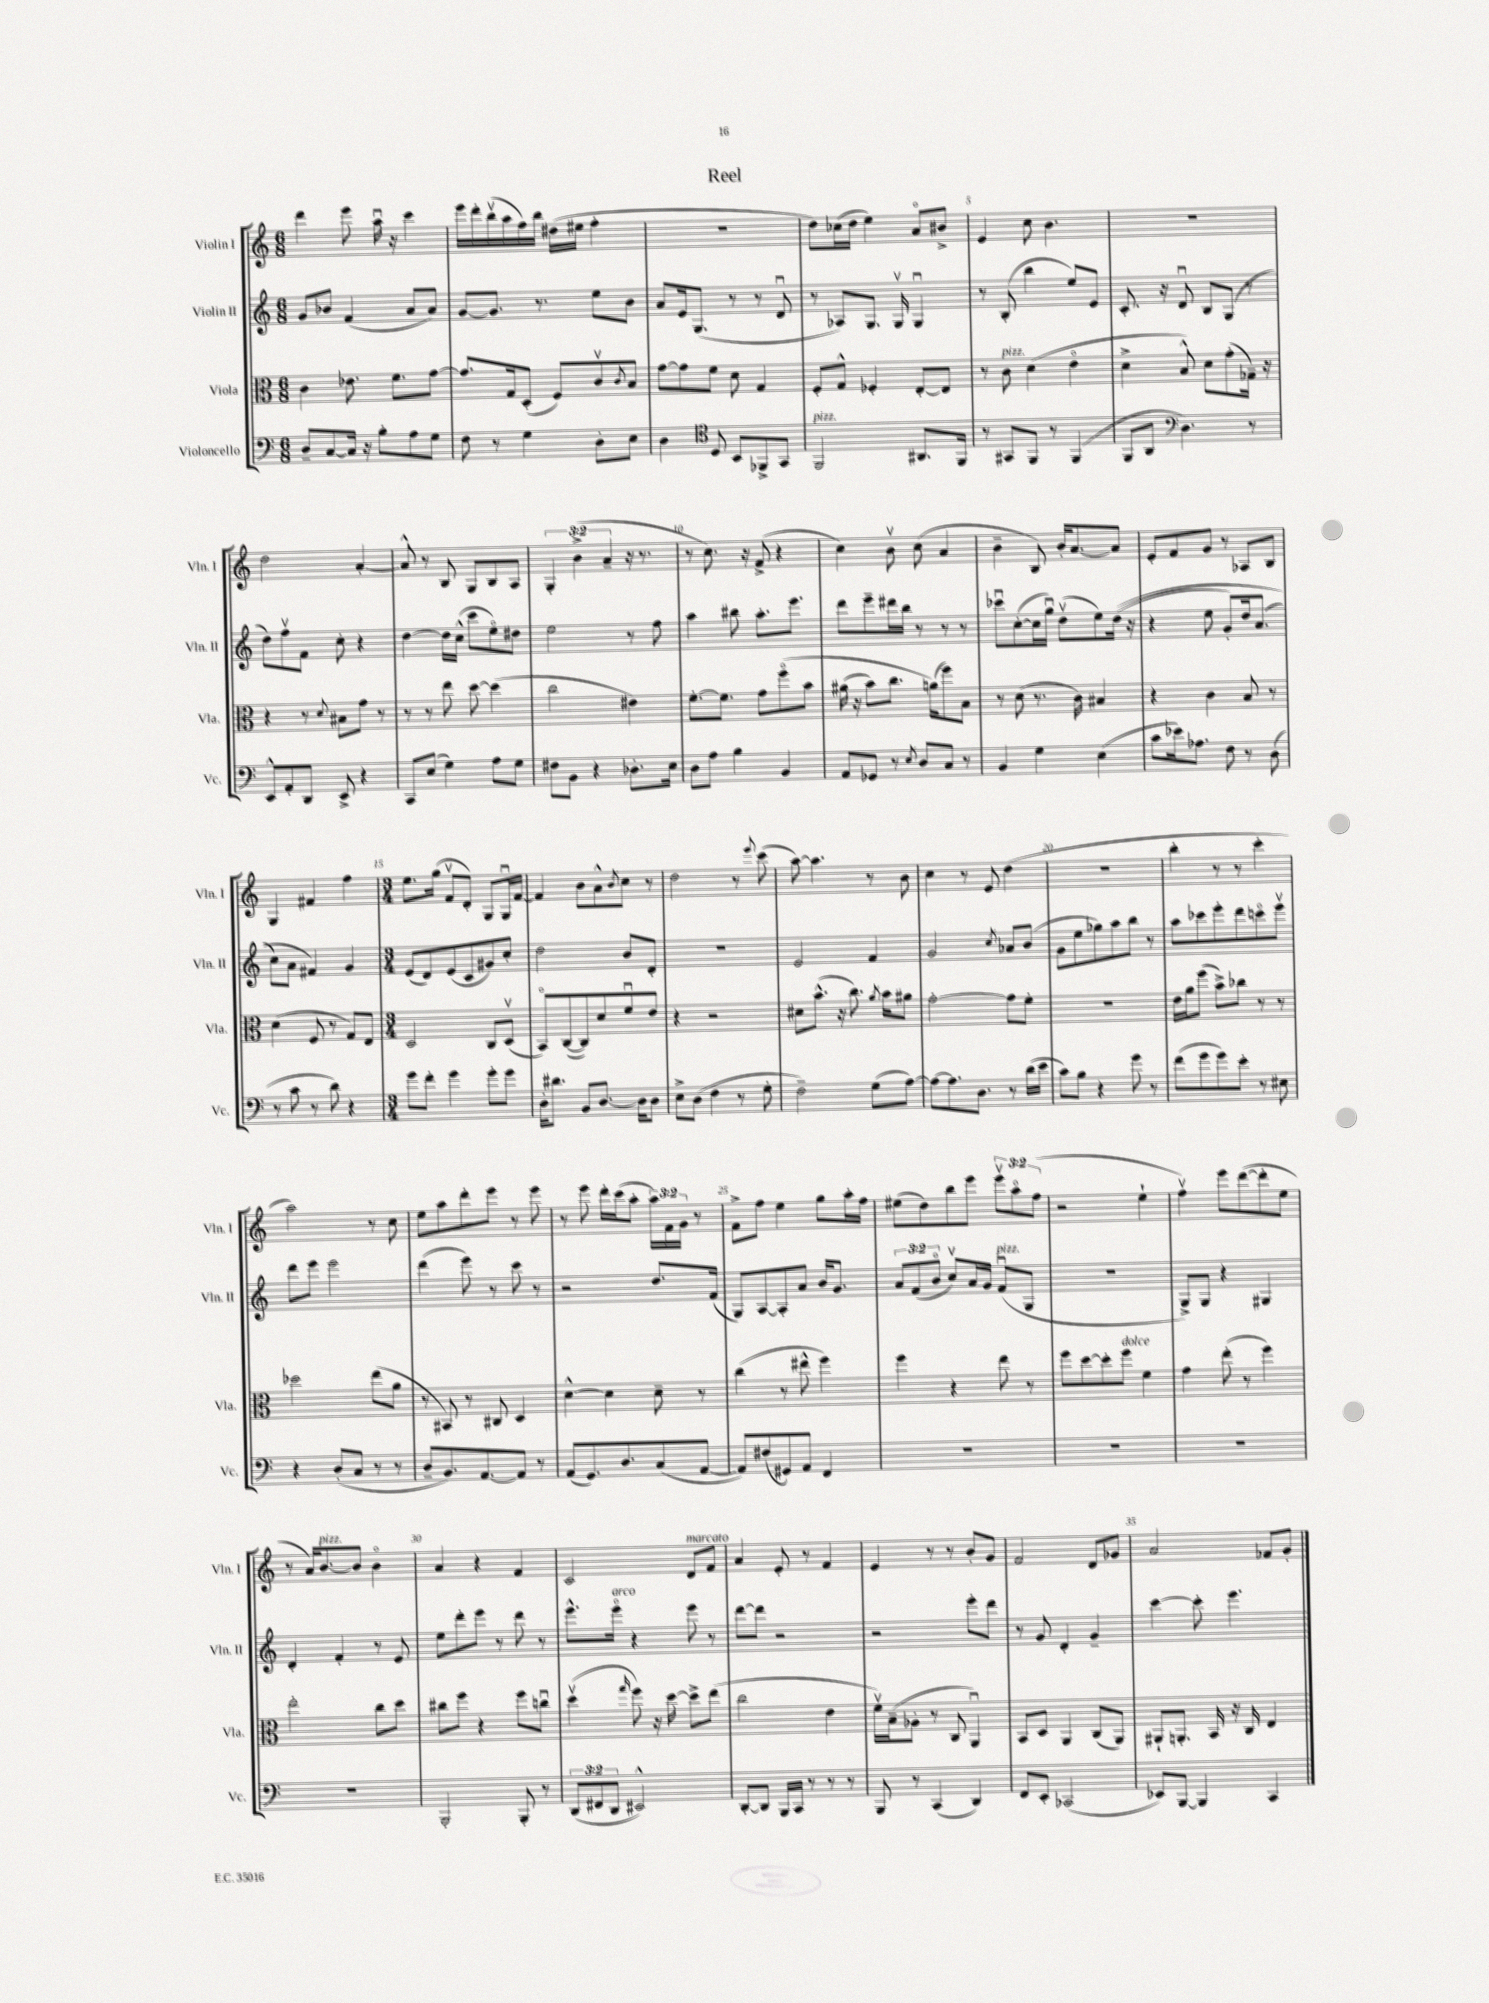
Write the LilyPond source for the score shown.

\header { title = "Reel" }
<<
\new StaffGroup <<
\new Staff = "s0" \with { instrumentName = "Violin I" shortInstrumentName = "Vln. I" } {
    \clef treble \key c \major \numericTimeSignature \time 6/8 \override Staff.TupletNumber.text = #tuplet-number::calc-fraction-text
    d'''4 e'''8 a''16\downbow r16 c'''4 |
    e'''16 d'''16-. b''16\upbow( a''16 f''16) b''16 dis''16( eis''16 f''4-. |
    R2. |
    d''8) ces''16( d''16 e''4) a'8\flageolet bis'8-> |
    e'4 c''8 b'4. |
    R2. |
    d''2 a'4~-. |
    a'8-^ r8 b8 g8 b8 a8 |
    \tuplet 3/2 { g4-. b'4->( a'4-- } r16 r8. |
    r8 c''8.) r16 f'8->( r4 |
    c''4) b'8\upbow c''8( a'4 |
    b'4-- b8) b'16-. a'8.~ a'8 |
    e'8-. f'8 g'8 r8 aes8 b8 |
    g4 fis'4 f''4 |
    \numericTimeSignature \time 3/4 e''8. g''16( f'8\upbow d'8-.) g8 g16\downbow f'16~ |
    f'4 b'8 a'8-^ \acciaccatura { b'8 } c''8 r8 |
    d''2 r8 \appoggiatura { e'''8 } c'''8( |
    a''8~) a''4. r8 b'8 |
    c''4 r8 e'8 d''4( |
    R2. |
    b''4-. r8 r8 c'''4-. |
    a''2) r8 c''8 |
    e''8 a''8 d'''8-. e'''8 r8 e'''8 |
    r8 e'''8 d'''16-. c'''16( a''8-. \tuplet 3/2 { a''16) f'16 g'16 } r8 |
    f'8-> f''8 e''4 g''8 a''16-. f''16 |
    eis''8( d''8) b''8 e'''8 \tuplet 3/2 { e'''8\upbow a''8\flageolet f''8( } |
    r2 e''4-! |
    f''4\upbow) e'''8 d'''8~( d'''8-. e''8 |
    r8 a'16) b'8.~^\markup { \italic "pizz." } b'8 b'4\flageolet |
    a'4 r4 f'4 |
    c'2 d'8^\markup { \italic "marcato" } f'8 |
    a'4 e'8-. r8 f'4 |
    e'4 r8 r8 b'8-. g'8 |
    f'2 d'8 ges'8 |
    a'2 fes'8 g'8-. \bar "|." |
}
\new Staff = "s1" \with { instrumentName = "Violin II" shortInstrumentName = "Vln. II" } {
    \clef treble \key c \major \numericTimeSignature \time 6/8 \override Staff.TupletNumber.text = #tuplet-number::calc-fraction-text
    g'8 bes'8 f'4( a'8 a'8) |
    g'8~ g'8. r8. e''8 b'8 |
    a'8 e'16 g8.( r8 r8 d'8\downbow |
    r8 aes8) g8. g16\upbow g4\downbow |
    r8 b8-.( b''4 e''8) e'8 |
    c'8.-. r16 d'8\downbow b8 g8( r8 |
    d''8) f''8\upbow f'8 c''8-. r4 |
    d''4~ d''16 c''16-^( c'''8 e''8\flageolet) dis''8 |
    e''2 r8 f''8 |
    a''4 bis''8 a''8.-. e'''8. |
    d'''8 e'''8-- dis'''16 b''16 r8 r8 r8 |
    ces'''8\downbow c''8~-.( c''16 g''16\downbow) d''8\upbow( e''8) d''16(\( r16 |
    r4 e''8 g'8-.) d''16 a'8.( |
    c''8\) a'8 fis'4) g'4 |
    \numericTimeSignature \time 3/4 e'8( d'8) e'8( c'8 gis'8) c''8-. |
    d''2 b'8 d'8-. |
    R2. |
    e'2 f'4 |
    g'2 \acciaccatura { c''8 } aes'8 b'8( |
    g'8 e''8 ges''8) a''8 b''8 r8 |
    a''8 ces'''8 e'''8-. d'''8 c'''8\flageolet e'''8\upbow |
    d'''8 e'''8 e'''2 |
    d'''4( e'''8) r8 c'''8 r8 |
    r2 d''8. f'16( |
    g8) a8~ a8-. a'8 b'16 g'8. |
    \tuplet 3/2 { a'8 f'8( b'8\flageolet } c''8\upbow) a'16 g'16 f'8\downbow^\markup { \italic "pizz." }( g8 |
    R2. |
    g8->) g8 r4 gis4 |
    d'4-. f'4-. r8 e'8 |
    e''8 d'''8-. e'''8 r8 d'''8 r8 |
    e'''8.-^ e'''16\flageolet^\markup { \italic "arco" } r4 e'''8 r8 |
    d'''8~ d'''8 r2 |
    r2 e'''8-. d'''8 |
    r8 g'8 d'4-. g'4-- |
    c'''4~ c'''8-. e'''4. \bar "|." |
}
\new Staff = "s2" \with { instrumentName = "Viola" shortInstrumentName = "Vla." } {
    \clef alto \key c \major \numericTimeSignature \time 6/8
    c'4 ees'8. f'8. g'8~ |
    g'8. g16 d8-.( f8) c'8\upbow \acciaccatura { c'8 } b8 |
    g'8~ g'8 f'8 d'8 g4 |
    f8-. g8-^ fes4-. e8~-. e8 |
    r8 c'8^\markup { \italic "pizz." } d'4( e'4\flageolet |
    d'4-> b8-^) d'8 g'8-.( ges16--) r16 |
    r4 r8 \appoggiatura { d'8 } bis8 g'8 r8 |
    r8 r8 e''8 d''8~ d''4( |
    c''2 eis'4) |
    f'8.~-. f'8. g'8 f''8\flageolet\( b'8 |
    ais'16( r16 b'8) c''8. a'16(\) f''8) b8 |
    r8 d'8( r8. c'16) bis4 |
    r4 c'4 b8 r8 |
    d'4( f8 r8 g8) e8 |
    \numericTimeSignature \time 3/4 d2 c8 d8\upbow( |
    b,8\flageolet) c8~( c8) d'8 f'8\downbow e'8 |
    r4 r2 |
    dis'8 b'8.-^( r16 c''8.) \acciaccatura { a'8 } b'16 ais'8 |
    g'2~-. g'8 f'8-. |
    R2. |
    e'16 a'16 f''8( b'8->) ces''8 r8 r8 |
    des''2 e''8( a'8 |
    r8 bis,8) r8 cis8 d4 |
    d'4~-^ d'4 d'8-- r8 |
    c''4( r8 eis''8-^ f''4) |
    f''4 r4 e''8 r8 |
    f''8 d''8~ d''8-. f''8^\markup { \italic "dolce" } f'4 |
    g'4 e''8-.( r8 f''4) |
    e''2-. c''8 d''8 |
    cis''8 f''8 r4 f''8 c''8\downbow |
    d''4\upbow( \grace { g''16 } f''8) r16 d''16~ d''8-> e''8( |
    c''2 e'4 |
    f'16\upbow) b16--( aes8-. r8 c8 a,4\downbow) |
    b,8 d8 a,4 c8( a,8) |
    ais,8-! a,8.-. b,16 r16 c16 e4 \bar "|." |
}
\new Staff = "s3" \with { instrumentName = "Violoncello" shortInstrumentName = "Vc." } {
    \clef bass \key c \major \numericTimeSignature \time 6/8 \override Staff.TupletNumber.text = #tuplet-number::calc-fraction-text
    d8-- c8~ c16 r16 b8-. a8 g8 |
    f8 r8 g4 d8-. e8 |
    d4 \clef tenor d8 b,8 fes,8-> g,8 |
    f,2^\markup { \italic "pizz." } ais,8. f,16 |
    r8 gis,8 f,8 r8 f,4( |
    f,8 a,8 \clef bass d4.) r8 |
    e,8-^ a,8-. d,8 e,8-> r4 |
    c,8 e8( g4) a8 g8 |
    fis8 b,8 r4 des8.-. e16 |
    d8 a8 b4 b,4 |
    a,8 ges,8 r8 \acciaccatura { e8 } d8 c8 r8 |
    b,4 g4 e4( |
    c'8 ees'16) aes8. f8 r8 d8( |
    r8 c'8 r8 d'8) r4 |
    \numericTimeSignature \time 3/4 g'8 f'8-. g'4 g'8-. g'8 |
    d16-. dis'8. b,8 d8.~ d16 d8 |
    e8-> d8( f4 r8 g8-. |
    f2--) g8( a8~) |
    a8~ a8. d8. r8 d'16( e'16 |
    c'8) b8 r4 g'8 r8 |
    f'8( g'8 g'8) e'8-. r8 eis8 |
    r4 d8-.( c8 r8 r8 |
    d8-- b,8.) a,8.~ a,8 r8 |
    a,8( g,8.) d8. c8( a,8~ |
    a,8) fis8( gis,8) a,8 f,4 |
    R2. |
    R2. |
    R2. |
    R2. |
    b,,2-. b,,8-. r8 |
    \tuplet 3/2 { d,8( fis,8 d,8 } eis,2-^) |
    d,8~-. d,8 b,,16 c,16 r8 r8 r8 |
    b,,8 r8 c,4( d,4) |
    f,8 e,8-. ces,2( |
    ees,8) b,,8~ b,,4 c,4 \bar "|." |
}
>>
>>
\layout { \context { \Score \override BarNumber.break-visibility = ##(#f #t #t) barNumberVisibility = #(every-nth-bar-number-visible 5) } }
